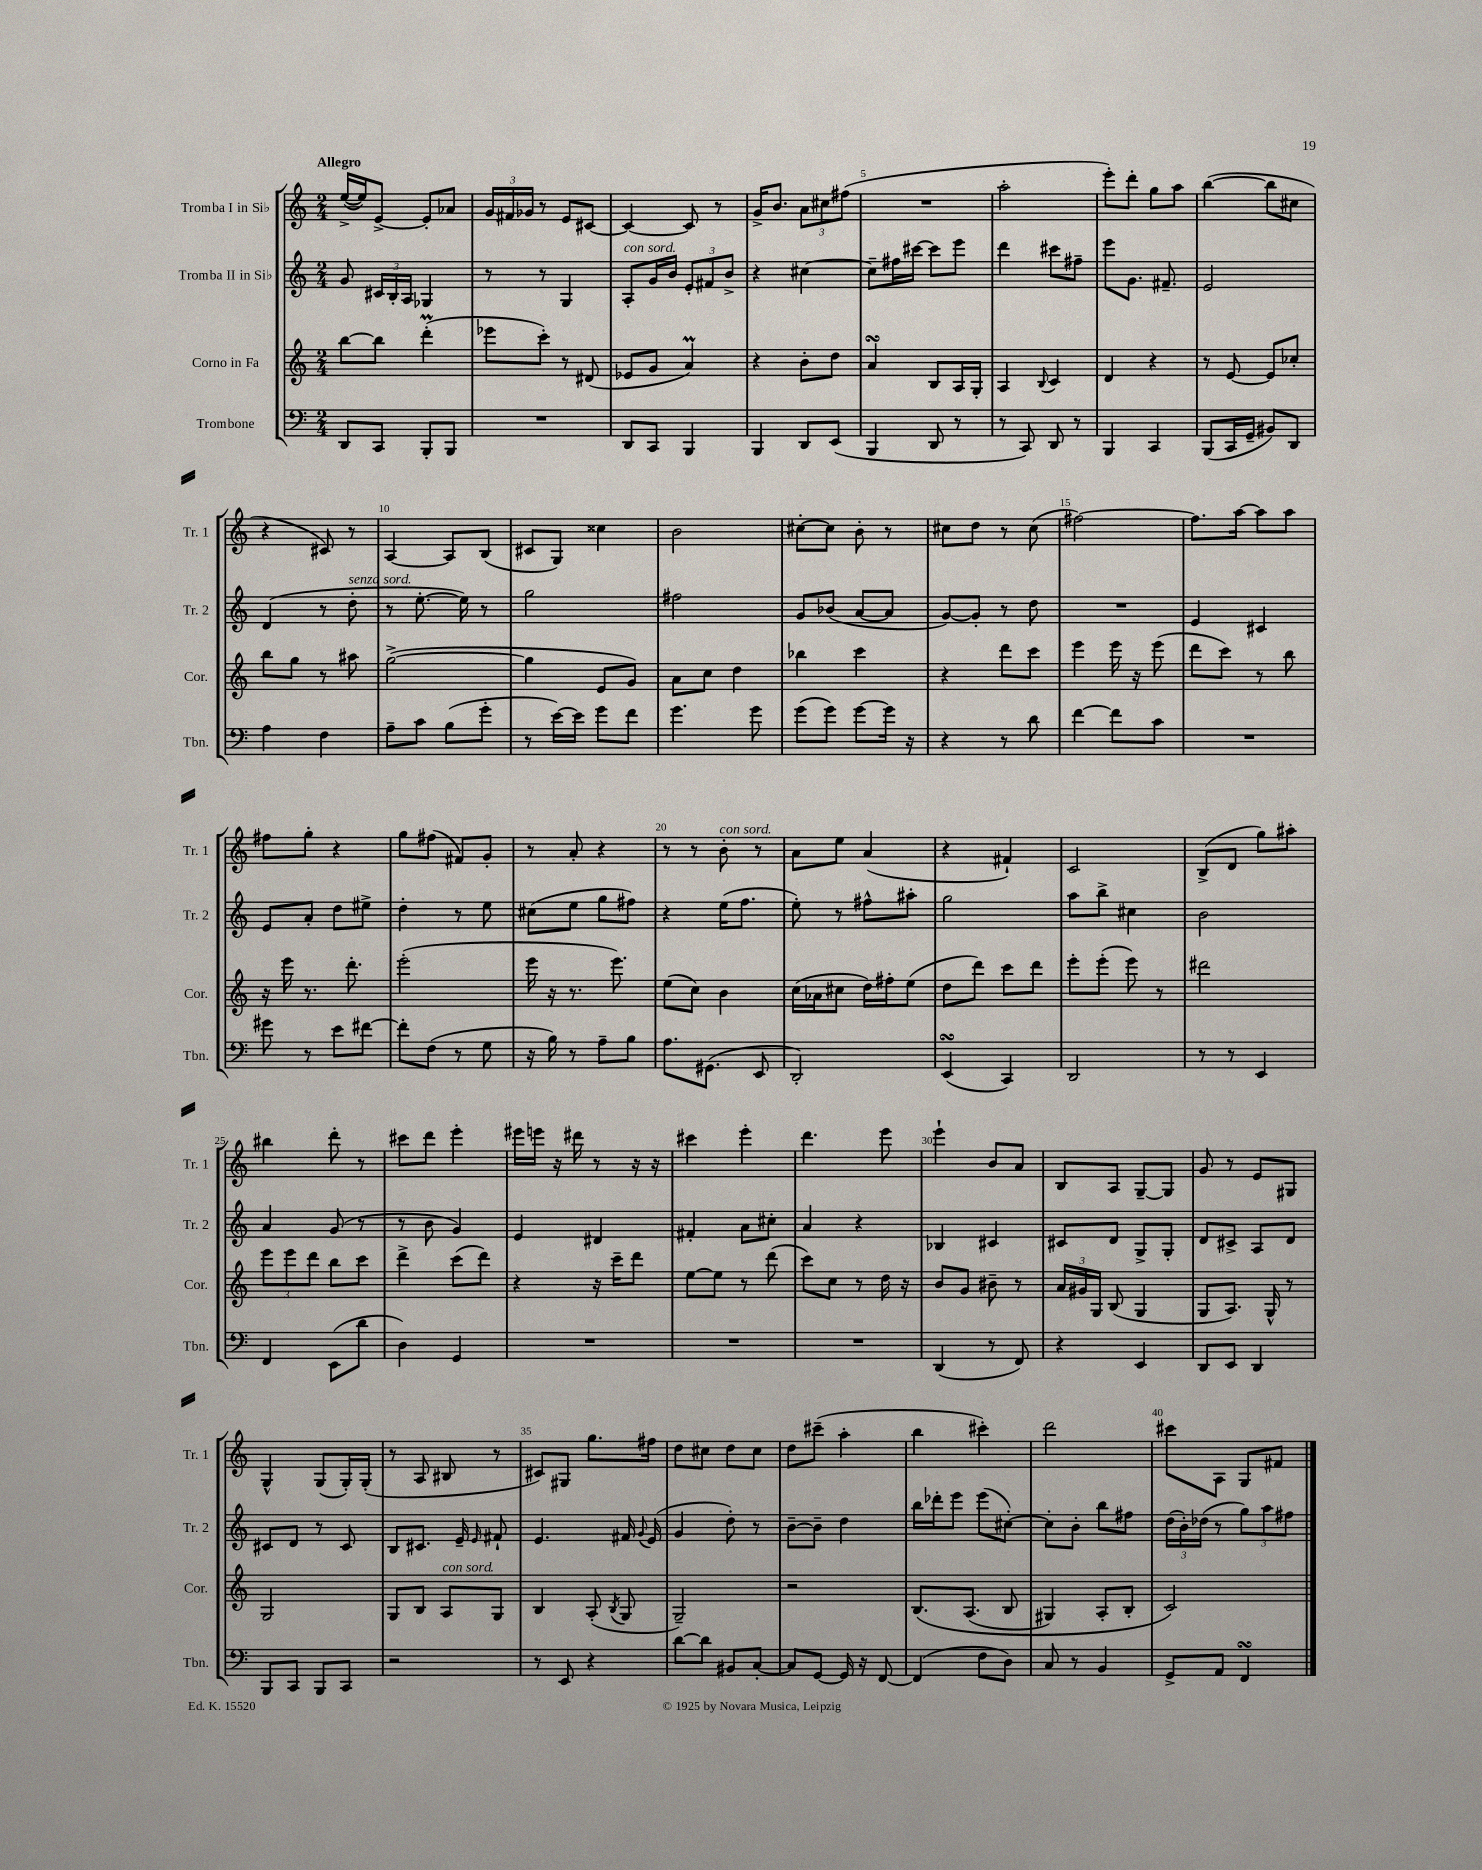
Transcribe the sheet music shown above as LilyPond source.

<<
\new StaffGroup <<
\new Staff = "s0" \with { instrumentName = "Tromba I in Sib" shortInstrumentName = "Tr. 1" } {
    \clef treble \key c \major \numericTimeSignature \time 2/4 \tempo "Allegro"
    \autoBeamOff e''16[~->( e''16) e'8]~-> e'8[-. aes'8] |
    \tuplet 3/2 { g'16[ fis'16 ges'16] } r8 e'8[ cis'8]~ |
    cis'4~ cis'8 r8 |
    g'16[-> b'8.] \tuplet 3/2 { a'8[ cis''8 fis''8]( } |
    R2 |
    a''2-. |
    e'''8[-.) d'''8]-. g''8[ a''8] |
    b''4~( b''8[ cis''8] |
    r4 cis'8) r8 |
    a4~ a8[ b8]( |
    cis'8[ g8]) cisis''4 |
    b'2 |
    cis''8[~-. cis''8] b'8-. r8 |
    cis''8[ d''8] r8 cis''8( |
    fis''2~) |
    fis''8.[ a''16]~ a''8[ a''8] |
    fis''8[ g''8]-. r4 |
    g''8[ fis''8]( fis'8[) g'8]-. |
    r8 a'8-. r4 |
    r8 r8 b'8-.^\markup { \italic "con sord." } r8 |
    a'8[ e''8] a'4( |
    r4 fis'4-!) |
    c'2 |
    b8[->( d'8] g''8[) ais''8]-. |
    bis''4 d'''8-. r8 |
    cis'''8[ d'''8] e'''4-. |
    eis'''16[ e'''16] r16 dis'''16 r8 r16 r16 |
    cis'''4 e'''4-. |
    d'''4. e'''8 |
    e'''4-! b'8[ a'8] |
    b8[ a8] g8[~-- g8] |
    g'8 r8 e'8[ gis8] |
    g4-^ g8[( g16-.) g16]-.( |
    r8 a8 bis8 r8 |
    cis'8[) gis8] g''8.[ fis''16] |
    d''8[ cis''8] d''8[ cis''8] |
    d''8[ cis'''8]--( a''4-. |
    b''4 cis'''4-.) |
    d'''2 |
    cis'''8[ a8] g8[ fis'8] \bar "|." |
}
\new Staff = "s1" \with { instrumentName = "Tromba II in Sib" shortInstrumentName = "Tr. 2" } {
    \clef treble \key c \major \numericTimeSignature \time 2/4
    \autoBeamOff g'8 \tuplet 3/2 { cis'16[ b16-. a16] } ges4 |
    r8 r8 g4 |
    a8[-.^\markup { \italic "con sord." } g'16 b'16] \tuplet 3/2 { e'8[-. fis'8 b'8]-> } |
    r4 cis''4~ |
    cis''8[-- fis''16 cis'''16]~ cis'''8[ e'''8] |
    d'''4 cis'''8[ fis''8]-- |
    e'''8[ g'8.] fis'8.-- |
    e'2 |
    d'4( r8 d''8-.^\markup { \italic "senza sord." } |
    r8 e''8.~-. e''16) r8 |
    g''2 |
    fis''2 |
    g'8[ bes'8]( a'8[~ a'8] |
    g'8[~) g'8]-. r8 d''8 |
    R2 |
    e'4 cis'4 |
    e'8[ a'8]-. d''8[ eis''8]-> |
    d''4-. r8 e''8 |
    cis''8[( e''8] g''8[ fis''8]) |
    r4 e''16[( f''8.] |
    e''8-.) r8 fis''8[-^ ais''8]-. |
    g''2 |
    a''8[ b''8]-> cis''4 |
    b'2 |
    a'4 g'8( r8 |
    r8 b'8 g'4) |
    e'4 dis'4 |
    fis'4-. a'8[ cis''8]-. |
    a'4 r4 |
    bes4 cis'4 |
    cis'8[ d'8] g8[-> g8]-. |
    d'8[ cis'8]-> a8[ d'8] |
    cis'8[ d'8] r8 cis'8 |
    b8[ cis'8.] e'16-- \grace { e'16 } fis'8-! |
    e'4. fis'16 \appoggiatura { g'8 } e'16( |
    g'4 d''8-.) r8 |
    b'8[~-- b'8]-- d''4 |
    b''16[ des'''16-. e'''8] e'''8[( cis''8]~-.) |
    cis''8[-. b'8]-. b''8[ fis''8] |
    \tuplet 3/2 { d''16[( b'16-.) des''16]( } r8 \tuplet 3/2 { g''8[) a''8 fis''8] } \bar "|." |
}
\new Staff = "s2" \with { instrumentName = "Corno in Fa" shortInstrumentName = "Cor." } {
    \clef treble \key c \major \numericTimeSignature \time 2/4
    \autoBeamOff b''8[~ b''8] d'''4-.\prall( |
    ees'''8[ c'''8]-.) r8 dis'8( |
    ees'8[ g'8] a'4\prall) |
    r4 b'8[-. d''8] |
    a'4\turn b8[ a16 g16]-. |
    a4 \appoggiatura { b8 } c'4 |
    d'4 r4 |
    r8 e'8~ e'8[ ces''8]-. |
    b''8[ g''8] r8 ais''8 |
    g''2~->( |
    g''4 e'8[ g'8]) |
    a'8[ c''8] d''4 |
    bes''4 c'''4 |
    r4 d'''8[ c'''8] |
    e'''4 e'''16 r16 e'''8( |
    d'''8[ c'''8]) r8 b''8 |
    r16 e'''16 r8. d'''8.-. |
    e'''2-.( |
    e'''16 r16 r8. e'''8.) |
    e''8[( c''8]) b'4 |
    c''16[( aes'16 cis''8] d''16[) fis''16-. e''8]( |
    d''8[ d'''8]) c'''8[ d'''8] |
    e'''8[-. e'''8]-.( e'''8) r8 |
    dis'''2 |
    \tuplet 3/2 { e'''8[ e'''8 d'''8] } b''8[ c'''8] |
    d'''4-> c'''8[( d'''8]) |
    r4 r16 c'''16[-- d'''8] |
    e''8[~ e''8] r8 d'''8( |
    c'''8[) c''8] r8 d''16 r16 |
    b'8[ g'8] bis'8-- r8 |
    \tuplet 3/2 { a'16[ gis'16 g16] } b8( g4 |
    g8[ a8.]) g16-^ r8 |
    g2 |
    g8[ b8] a8[^\markup { \italic "con sord." } g8] |
    b4 a8-.( \acciaccatura { b8 } g8 |
    g2--) |
    r2 |
    b8.[\( a8.]( b8 |
    gis4) a8[-. b8]-. |
    c'2\) \bar "|." |
}
\new Staff = "s3" \with { instrumentName = "Trombone" shortInstrumentName = "Tbn." } {
    \clef bass \key c \major \numericTimeSignature \time 2/4
    \autoBeamOff d,8[ c,8] b,,8[-. b,,8] |
    R2 |
    d,8[ c,8] b,,4 |
    b,,4 d,8[ e,8]( |
    b,,4 d,8 r8 |
    r8 c,8) d,8 r8 |
    b,,4 c,4 |
    b,,8[( c,16 g,16]-- bis,8[) d,8] |
    a4 f4 |
    a8[-- c'8] b8[( g'8]-. |
    r8 e'16[~) e'16] g'8[ f'8] |
    g'4. g'8 |
    g'8[( g'8]) g'8[~ g'16] r16 |
    r4 r8 d'8 |
    f'4~ f'8[ c'8] |
    R2 |
    gis'8 r8 e'8[ fis'8]~ |
    fis'8[-. f8]( r8 g8 |
    r16 b16) r8 a8[-- b8] |
    a8.[ gis,8.]( e,8 |
    d,2-.) |
    e,4\turn( c,4) |
    d,2 |
    r8 r8 e,4 |
    f,4 e,8[( d'8] |
    d4) g,4 |
    R2 |
    R2 |
    R2 |
    d,4( r8 f,8) |
    r4 e,4 |
    d,8[ e,8] d,4 |
    b,,8[ c,8] b,,8[ c,8] |
    r2 |
    r8 e,8 r4 |
    d'8[~ d'8] bis,8[ c8]~-. |
    c8[ g,8]~ g,16 r16 f,8~ |
    f,4( f8[ d8]) |
    c8 r8 b,4 |
    g,8[-> a,8] f,4\turn \bar "|." |
}
>>
>>
\layout { \context { \Score \override BarNumber.break-visibility = ##(#f #t #t) barNumberVisibility = #(every-nth-bar-number-visible 5) } }
